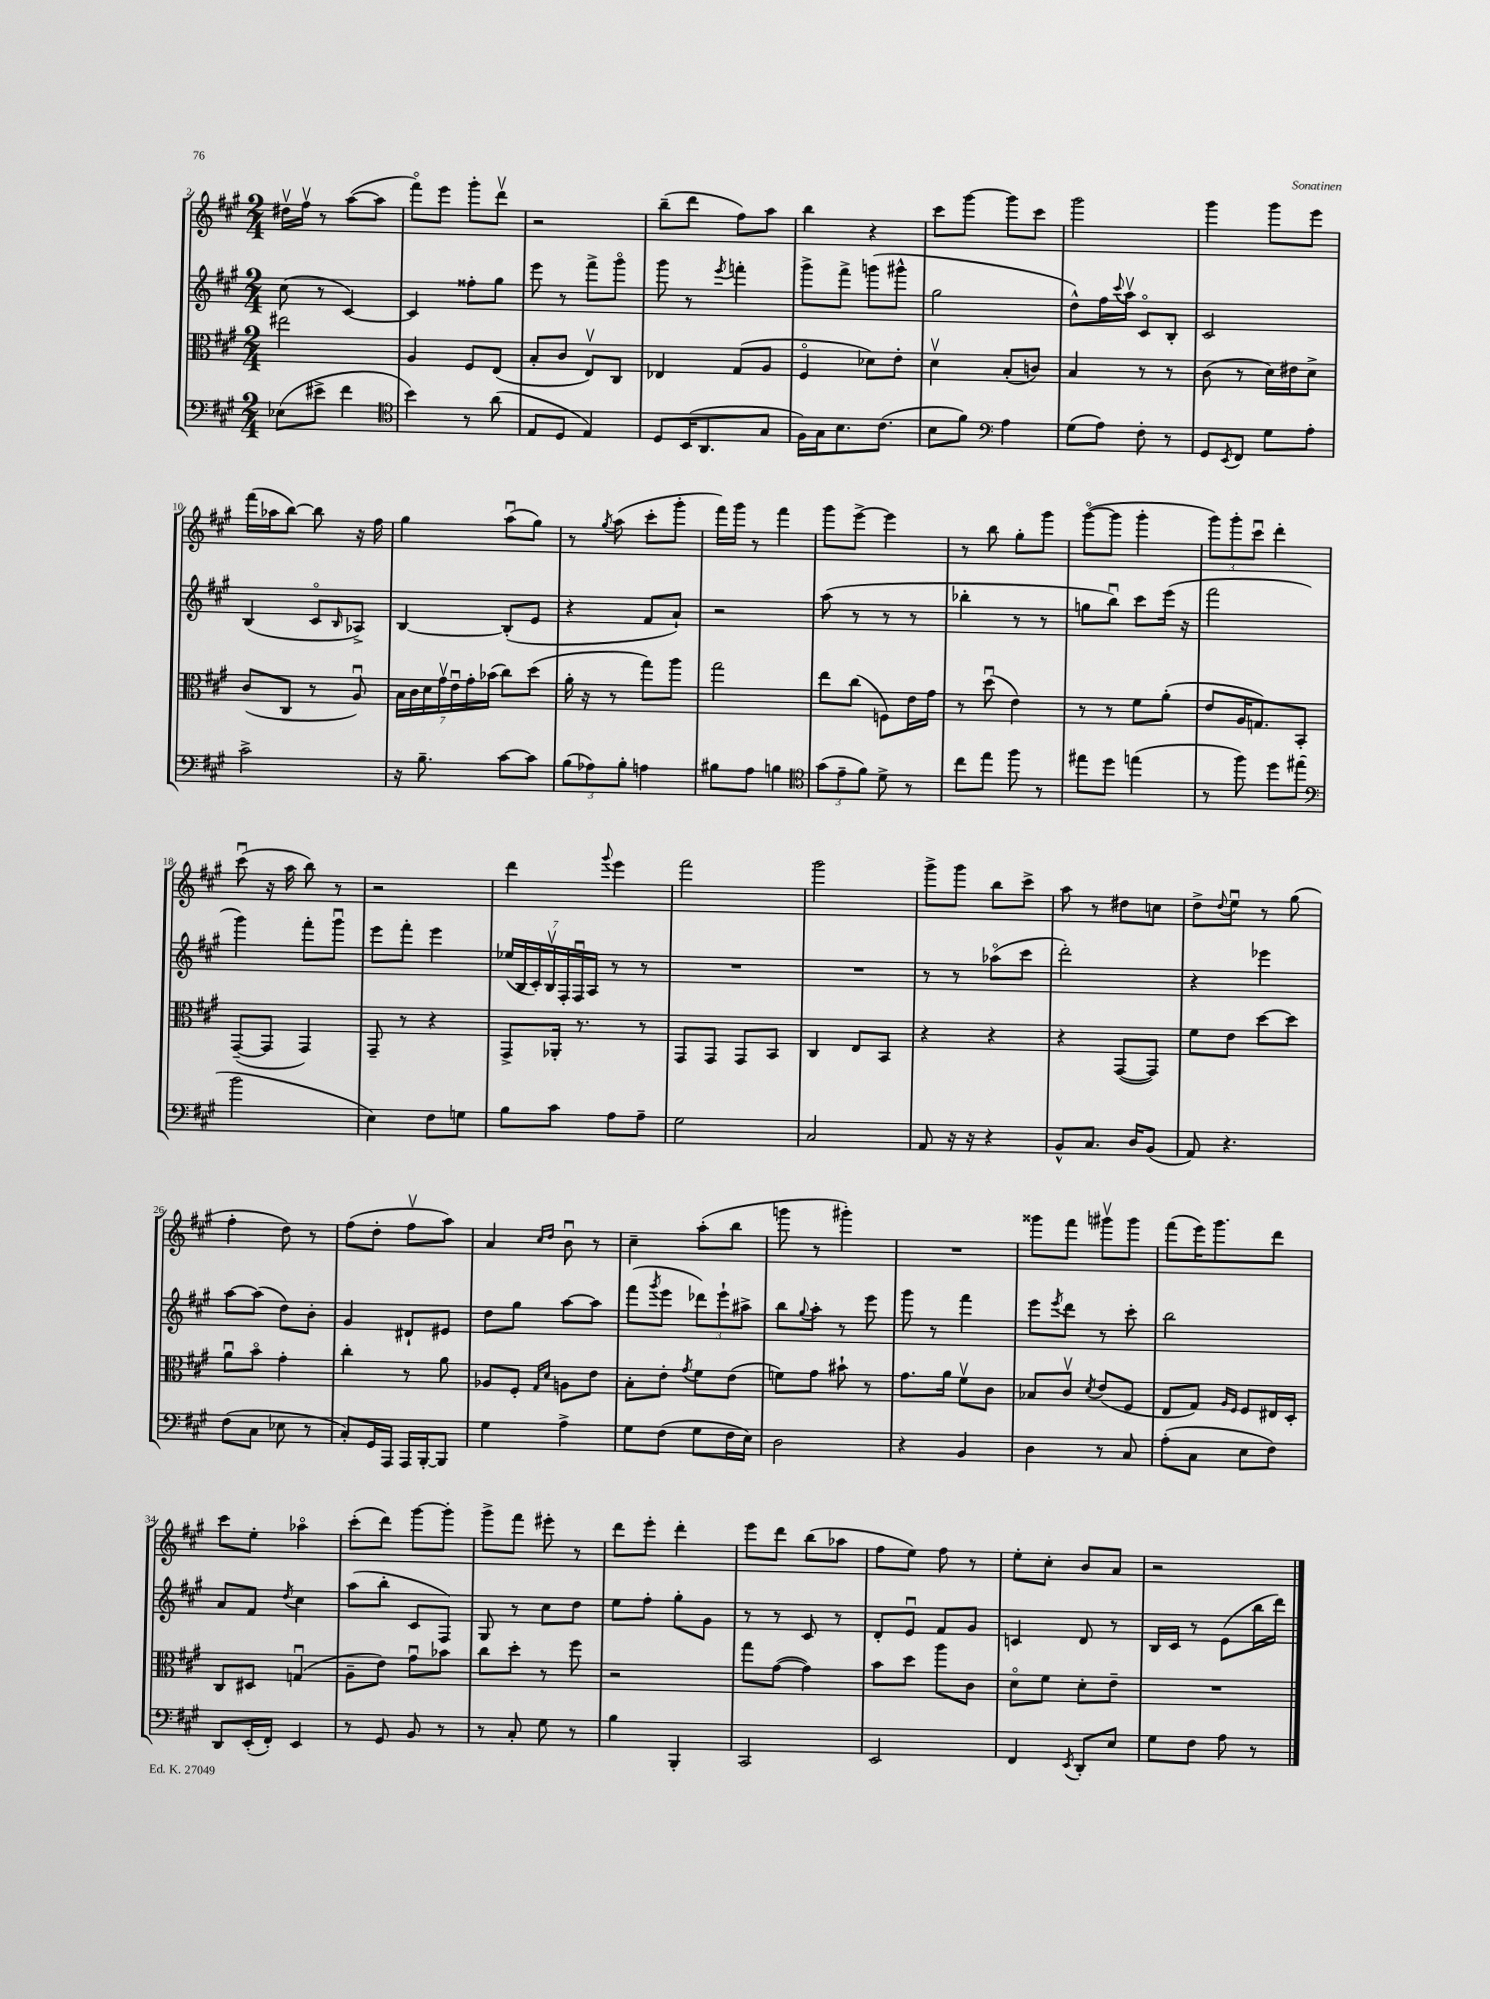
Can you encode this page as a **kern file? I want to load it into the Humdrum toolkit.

**kern	**kern	**kern	**kern
*part4	*part3	*part2	*part1
*staff4	*staff3	*staff2	*staff1
*clefF4	*clefC3	*clefG2	*clefG2
*k[f#c#g#]	*k[f#c#g#]	*k[f#c#g#]	*k[f#c#g#]
*M2/4	*M2/4	*M2/4	*M2/4
=2	=2	=2	=2
(8E-X\L	2ee#X\	(8cc#\	16dd#Xv\LL
.	.	.	16ff#v\JJ
8e#X^\J	.	8r	8r
4f#\	.	[4c#/)	([8aa\L
.	.	.	8aa\J]
=3	=3	=3	=3
*clefC4	*	*	*
4b\)	4A/	4c#/]	8fff#\L)
.	.	.	8eee\J
8r	8F#/L	8ff##X'\L	8ggg#'\L
(8a\	(8E/J	8gg#\J	8dddv\J
=4	=4	=4	=4
8E/L	8B'/L	8eee\	2r
8D/J	8c#/J	8r	.
4E/)	8Ev/L)	8fff#^\L	.
.	8C#/J	8ggg#\J	.
=5	=5	=5	=5
8D/L	4E-X/	8ggg#\	(8bb~\L
(16BB/K	.	8r	8ddd\J
8.AA/	.	.	.
.	.	8qeee/	.
.	(8G#/L	4fffn'\	8ff#\L)
8G#/J	8A/J	.	8aa\J
=6	=6	=6	=6
16F#\LL)	4F#/	8ggg#^\L	4bb\
16G#\J	.	.	.
8.B\	.	8fff#^\J	.
.	8d-X\L)	(8gggn\L	4r
(8.c#\J	.	.	.
.	8e'\J	8ggg#X^^\J	.
=7	=7	=7	=7
8B\L	4dv\	2gg#\	8ccc#\L
8f#\J)	.	.	[8ggg#\J
*clefF4	*	*	*
4A\	(8B'/L	.	8ggg#\L]
.	8cn/J)	.	8ccc#\J
=8	=8	=8	=8
(8G#\L	4B/	8dd^^\L)	2ggg#\
8A\J)	.	16ff#\L	.
.	.	8qqccc#/	.
.	.	16aav\JJ	.
8F#'\	8r	8c#/L	.
8r	8r	8B'/J	.
=9	=9	=9	=9
8GG#/L	(8c#\	2c#/	4ggg#\
8qEE/	.	.	.
8FF#/J	8r	.	.
8G#\L	16d\LL)	.	8ggg#\L
.	16e#X\J	.	.
8A'\J	8d^\J	.	8eee\J
!!LO:LB:g=z
=10	=10	=10	=10
2c#^\	(8c#/L	(4B/	(16fff#\LL
.	.	.	16aa-X\J
.	8C#/J	.	[8bb\J)
.	8r	8c#/L	8bb\]
.	.	16qqB/	.
.	8Au/)	8A-X^/J)	16r
.	.	.	16ff#\
=11	=11	=11	=11
16r	28B\LL	[4B/	4gg#\
.	28c#\	.	.
8.B~\	.	.	.
.	28d\	.	.
.	28g#v\	.	.
.	28eu\	.	.
.	28g#'\	.	.
.	(28b-X\JJ	.	.
[8c#\L	8cc#\L)	(8B'/L]	(8aau\L
8c#\J]	(8dd\J	8e/J	8gg#\J)
=12	=12	=12	=12
(12B\L	16a'\	4r	8r
.	16r	.	.
12A-X\)	.	.	.
.	.	.	8qgg#/
.	8r	.	(8aa\
12B'\J	.	.	.
4An\	8gg#\L)	8f#/L	8ccc#'\L
.	8aa\J	8a`/J)	8ggg#'\J
=13	=13	=13	=13
8B#X\L	2gg#\	2r	16fff#\LL)
.	.	.	16ggg#\JJ
8A\J	.	.	8r
4Bn\	.	.	4fff#\
=14	=14	=14	=14
*clefC4	*	*	*
(12g#\L	8ee\L	(8aa\	8ggg#\L
12e~\	.	.	.
.	(8cc#\J	8r	[8eee^\J
12f#\J)	.	.	.
8d^\	8Fn\L)	8r	4eee\]
8r	16e\L	8r	.
.	16g#\JJ	.	.
=15	=15	=15	=15
8cc#\L	8r	4bb-X'\	8r
8ee\J	(8ddu\	.	8bb\
8ff#\	4e\)	8r	8gg#'\L
8r	.	8r	8ggg#\J
=16	=16	=16	=16
8ee#X\L	8r	8ggn\L	([8ggg#\L
8dd\J	8r	8bbu\J)	8ggg#\J]
(4een\	8f#\L	8ccc#\L	4ggg#'\
.	(8a'\J	(16eee\Jk	.
.	.	16r	.
=17	=17	=17	=17
8r	8e/L	2fff#\	12ggg#\L)
.	.	.	12ggg#'\
8ff#\)	16A/K	.	.
.	.	.	12ccc#u\J
.	8.Gn/)	.	.
8dd\L	.	.	4ddd'\
(8ee#X\J	8BB'/J	.	.
!!LO:LB:g=z
=18	=18	=18	=18
*clefF4	*	*	*
2b\	([8GG#~/L	4ggg#\)	(8ccc#u\
.	8GG#/J]	.	16r
.	.	.	16aa\
.	4GG#/)	8fff#'\L	8bb\)
.	.	8ggg#u\J	8r
=19	=19	=19	=19
4E\)	8GG#~/	8eee\L	2r
.	8r	8fff#'\J	.
8F#\L	4r	4eee\	.
8Gn\J	.	.	.
=20	=20	=20	=20
8B\L	8GG#^/L	(28ee-X/LL	4ddd\
.	.	28B/	.
.	.	28c#'/)	.
.	.	28Bv/	.
8c#\J	16AA-X'/Jk	.	.
.	.	28F#'/	.
.	.	28F#u/	.
.	8.r	.	.
.	.	28A/JJ	.
.	.	.	8qqggg#/
8A\L	.	8r	4eee\
8A~\J	8r	8r	.
=21	=21	=21	=21
2G#\	8GG#/L	2r	2fff#\
.	8GG#/J	.	.
.	8GG#/L	.	.
.	8BB/J	.	.
=22	=22	=22	=22
2C#/	4C#/	2r	2ggg#\
.	8E/L	.	.
.	8BB/J	.	.
=23	=23	=23	=23
8AA/	4r	8r	8ggg#^\L
16r	.	8r	8ggg#\J
16r	.	.	.
4r	4r	(8aa-X\L	8bb\L
.	.	8ccc#\J	8ccc#^\J
=24	=24	=24	=24
8BB^^/L	4r	2ddd'\)	8aa\
8.C#/J	.	.	8r
.	([8GG#/L	.	8dd#X\L
16D/KL	.	.	.
(8BB/J	8GG#/J])	.	8ccn\J
=25	=25	=25	=25
8AA/)	8f#\L	4r	8dd^\L
.	.	.	8qqdd/
4.r	8e\J	.	8eeu\J
.	[8dd\L	4eee-X\	8r
.	8dd\J]	.	(8gg#\
!!LO:LB:g=z
=26	=26	=26	=26
(8F#\L	8au\L	[8aa\L	4ff#'\
8C#\J	8b\J	(8aa\J]	.
8E-X\	4g#'\	8dd\L)	8dd\)
8r	.	8b'\J	8r
=27	=27	=27	=27
8C#'/L)	4cc#'\	4g#/	(8ff#\L
16GG#/L	.	.	8dd'\J
16AAA/JJ	.	.	.
16AAA/LL	8r	8d#X`/L	8ff#v\L
[16BBB'/J	.	.	.
8BBB/J]	8a\	8e#X/J	8aa\J)
=28	=28	=28	=28
4G#\	8A-X/L	8dd\L	4a/
.	8F#'/J	8gg#\J	.
.	16qqG#/LL	.	16qqcc#/LL
.	16qqd/JJ	.	16qqdd/JJ
4A^\	8An\L	[8aa\L	8bu\
.	8e\J	8aa\J]	8r
=29	=29	=29	=29
8G#\L	8B'\L	(8fff#\L	4cc#~\
.	.	8qggg#/	.
(8F#\J	8e'\J	8eee\J	.
.	8qg#/	.	.
8G#\L	8f#\L	12ddd-X\L)	(8aa'\L
.	.	12eee`\	.
16F#\L	(8e\J	.	8bb\J
.	.	12aa#X^\J	.
16E\JJ)	.	.	.
=30	=30	=30	=30
2D\	8fn\L)	8bb\L	8gggn\
.	.	8qqgg#/	.
.	8g#\J	8aa'\J	8r
.	8b#X`\	8r	4ggg#X'\)
.	8r	8eee\	.
=31	=31	=31	=31
4r	8.g#\L	8ggg#\	2r
.	.	8r	.
.	16a\Jk	.	.
4BB/	8f#v\L	4fff#\	.
.	8c#\J	.	.
=32	=32	=32	=32
4D\	8B-X/L	8eee\L	8ggg##X\L
.	.	8qeee/	.
.	8c#v/J	8ddd\J	8fff#\J
.	8qd/	.	.
8r	(8e/L	8r	8ggg#Xv\L
8C#/	8F#/J	8ccc#'\	8ggg#\J
=33	=33	=33	=33
(8A'\L	8E/L	2bb\	(8fff#\L
8C#\J	8G#/J)	.	16eee\K)
.	.	.	8.ggg#\
.	16qqA/LL	.	.
.	16qqF#/JJ	.	.
8E\L	8F#/L	.	.
8F#\J)	16E#X/L	.	8ddd\J
.	16D'/JJ	.	.
!!LO:LB:g=z
=34	=34	=34	=34
8DD/L	8C#/L	8a/L	8ccc#\L
(16EE'/L	8D#X/J	8f#/J	8ee'\J
16FF#'/JJ)	.	.	.
.	.	8qdd/	.
4EE/	(4Gnu/	4cc#\	4aa-X\
=35	=35	=35	=35
8r	8A~\L	(8aa\L	(8ccc#'\L
8GG#/	8e\J)	8bb'\J	8ddd\J)
8BB/	8g#u\L	8c#/L	[8ggg#\L
8r	8b-X\J	8F#/J)	8ggg#'\J]
=36	=36	=36	=36
8r	8cc#\L	8G#/	8ggg#^\L
8C#'/	8dd'\J	8r	8fff#\J
8G#\	8r	8cc#\L	8eee#X'\
8r	8ff#\	8dd\J	8r
=37	=37	=37	=37
4B\	2r	8ee\L	8ddd\L
.	.	8ff#'\J	8eee'\J
4BBB'/	.	8gg#'\L	4ddd'\
.	.	8g#\J	.
=38	=38	=38	=38
2CC#/	8gg#\L	8r	8eee\L
.	([8g#\J	8r	8ddd\J
.	4g#\])	8c#/	(8bb\L
.	.	8r	8aa-X\J
=39	=39	=39	=39
2EE/	8b\L	8d'/L	8ff#\L
.	8dd\J	8eu/J	8ee\J)
.	8aa\L	8f#/L	8ff#\
.	8c#\J	8g#/J	8r
=40	=40	=40	=40
4FF#/	8d\L	4cn/	8ee'\L
.	8f#\J	.	8cc#'\J
8qEE/	.	.	.
8DD'/L	8d'\L	8d/	8b/L
8E/J	8e~\J	8r	8a/J
=41	=41	=41	=41
8G#\L	2r	16B/LL	2r
.	.	16c#/JJ	.
8F#\J	.	8r	.
8A\	.	(8e\L	.
8r	.	16bb\L	.
.	.	16ddd\JJ)	.
==	==	==	==
*-	*-	*-	*-
